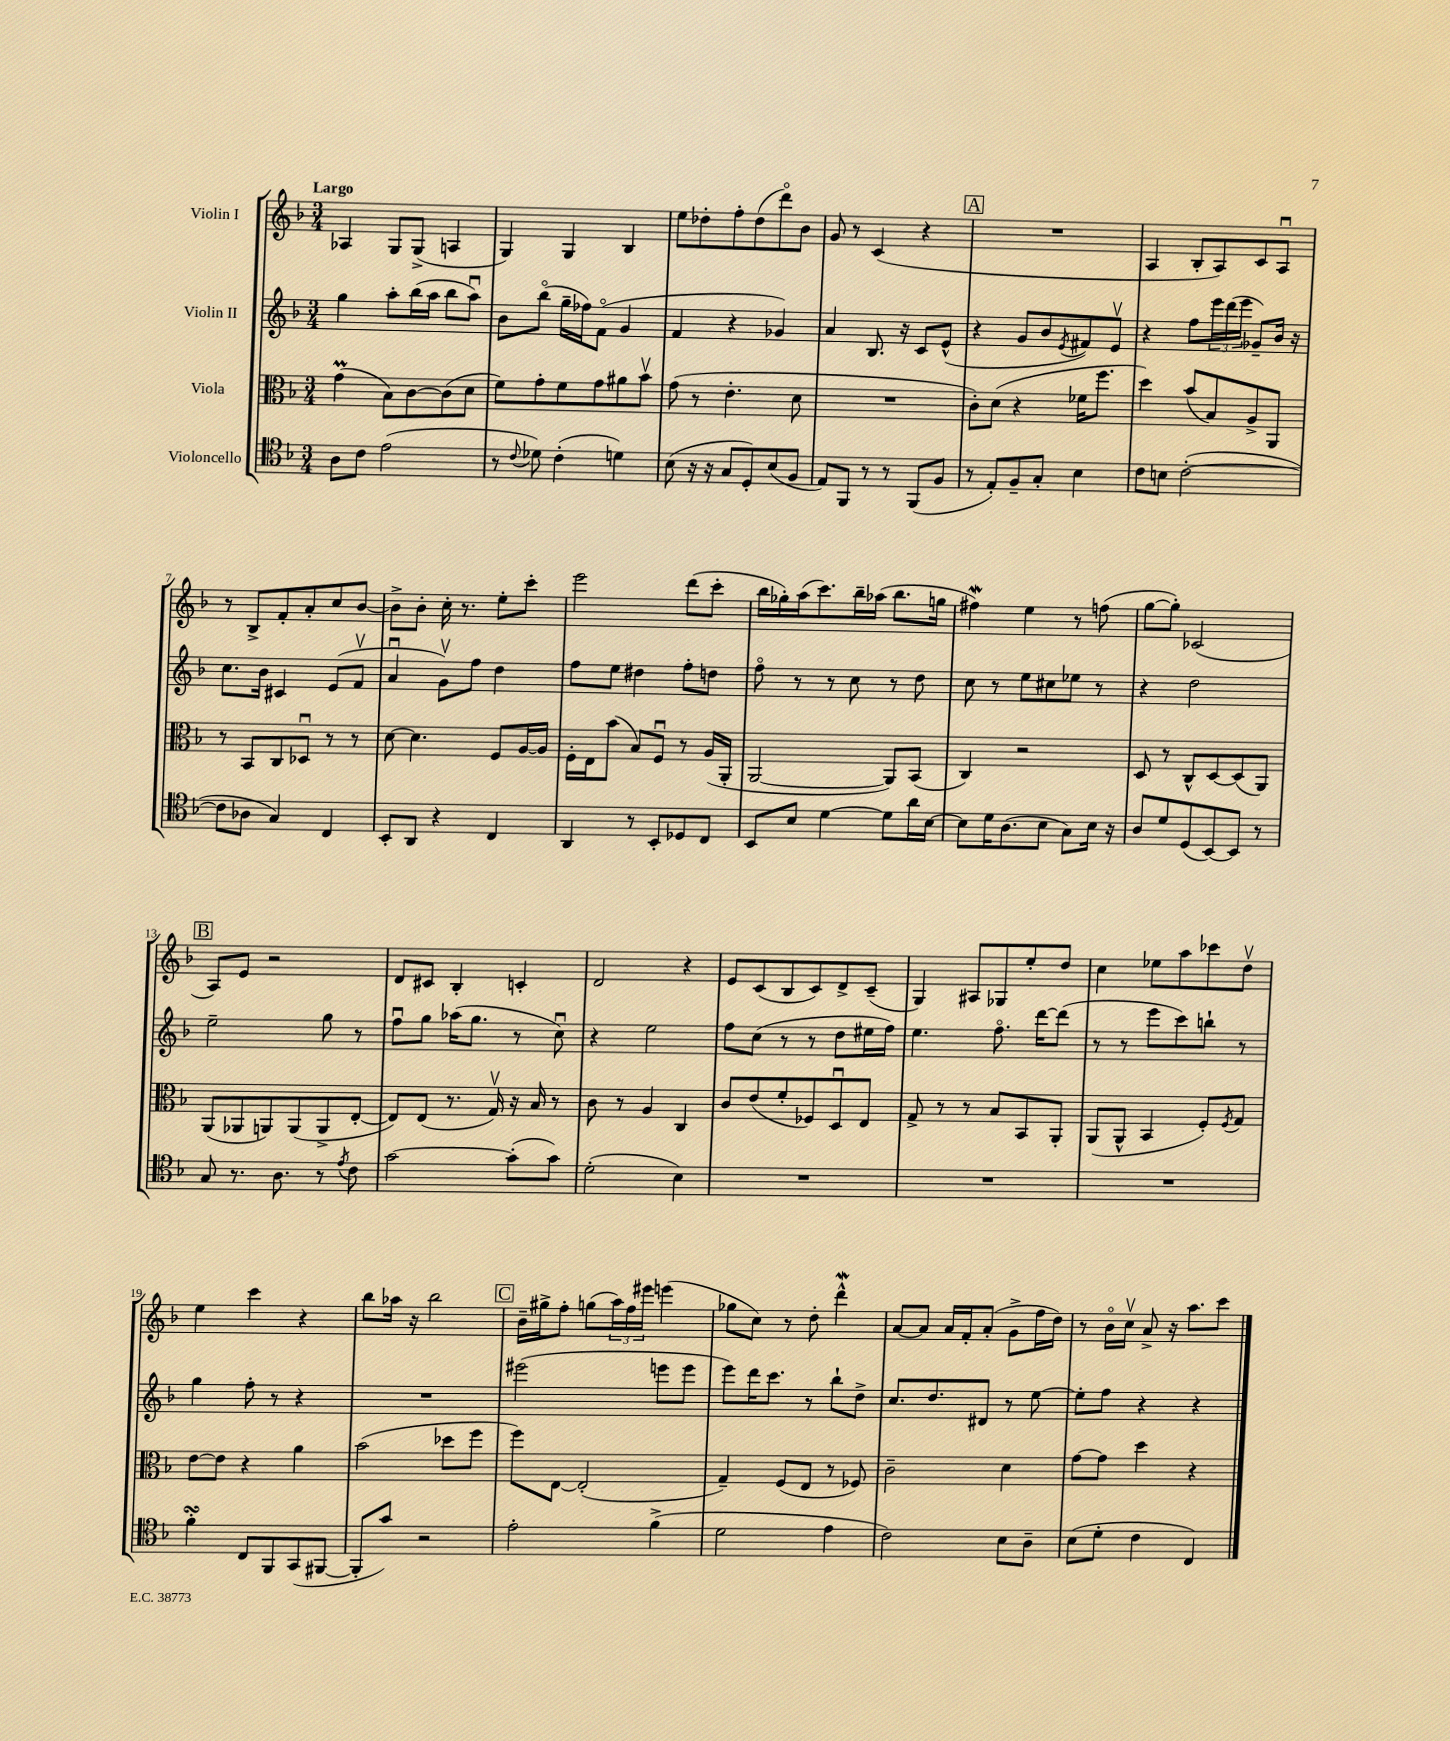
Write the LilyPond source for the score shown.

<<
\new StaffGroup <<
\new Staff = "s0" \with { instrumentName = "Violin I" } {
    \clef treble \key f \major \numericTimeSignature \time 3/4 \tempo "Largo"
    aes4 g8 g8->( a4 |
    g4) g4 bes4 |
    e''8 des''8-. f''8-. des''8( d'''8\flageolet) bes'8 |
    g'8 r8 c'4( r4 |
    \mark \markup { \box "A" } R2. |
    a4 bes8-. a8) c'8 a8\downbow |
    r8 bes8-> f'8-. a'8-. c''8 bes'8~ |
    bes'8-> bes'8-. c''16-. r8. e''8-. c'''8-. |
    e'''2 d'''8( c'''8-. |
    bes''16 ges''16-.) a''16( c'''8.) bes''16-- aes''16( bes''8. g''16 |
    fis''4\mordent) e''4 r8 f''8( |
    g''8~ g''8-.) ces'2( |
    \mark \markup { \box "B" } a8) e'8 r2 |
    d'8 cis'8 bes4-. c'4-. |
    d'2 r4 |
    e'8 c'8( bes8 c'8) d'8-> c'8--( |
    g4) ais8 ges8 e''8-. d''8 |
    c''4 ees''8 a''8 ces'''8 d''8\upbow |
    e''4 c'''4 r4 |
    bes''8 aes''16 r16 bes''2 |
    \mark \markup { \box "C" } bes'16-- gis''16-> f''8-. g''8( \tuplet 3/2 { a''16) f''16 eis'''16 } e'''4( |
    ges''8 c''8) r8 d''8-. d'''4-^\mordent |
    a'8~ a'8 a'16 f'16-. a'8-.( g'8-> f''16 d''16) |
    r8 bes'16\flageolet c''16\upbow a'8-> r16 a''8. c'''8 \bar "|." |
}
\new Staff = "s1" \with { instrumentName = "Violin II" } {
    \clef treble \key f \major \numericTimeSignature \time 3/4
    g''4 a''8-. bes''16( a''16 bes''8 a''8\downbow) |
    bes'8 bes''8\flageolet( g''16-- fes''16) f'8\flageolet( g'4 |
    f'4 r4 ges'4) |
    a'4 bes8. r16 c'8 e'8-^( |
    \mark \markup { \box "A" } r4 g'8 bes'8 \acciaccatura { e'8 } fis'8) e'8\upbow |
    r4 f''8 \tuplet 3/2 { e'''16 d'''16( e'''16 } ges'8--) bes'16 r16 |
    c''8. bes'16 cis'4 e'8( f'8\upbow |
    a'4\downbow g'8\upbow) f''8 d''4 |
    f''8 e''8 dis''4 f''8-. d''8 |
    f''8\flageolet r8 r8 c''8 r8 d''8 |
    c''8 r8 e''8 cis''8 ees''8 r8 |
    r4 d''2 |
    \mark \markup { \box "B" } e''2-- g''8 r8 |
    f''8\downbow g''8 aes''16( g''8. r8 c''8\downbow) |
    r4 e''2 |
    f''8 c''8( r8 r8 d''8 eis''16 f''16) |
    e''4. f''8.\flageolet d'''16~ d'''8( |
    r8 r8 e'''8 c'''8) b''8-! r8 |
    g''4 f''8-. r8 r4 |
    R2. |
    \mark \markup { \box "C" } eis'''2( e'''8 e'''8 |
    e'''8) d'''16 c'''8. r8 bes''8-! d''8-> |
    c''8. d''8. dis'8 r8 e''8~ |
    e''8-. f''8 r4 r4 \bar "|." |
}
\new Staff = "s2" \with { instrumentName = "Viola" } {
    \clef alto \key f \major \numericTimeSignature \time 3/4
    g'4\prall( bes8) c'8~ c'8( d'8 |
    f'8) g'8-. f'8 g'8 ais'8 bes'8\upbow |
    g'8( r8 e'4.-. d'8 |
    R2. |
    \mark \markup { \box "A" } c'8-.) d'8( r4 fes'16 f''8. |
    d''4) bes'8( bes8) a8-> a,8 |
    r8 bes,8 c8 des8\downbow r8 r8 |
    d'8~ d'4. f8 a16~ a16 |
    f16-. e16 bes'8( bes8) f8\downbow r8 a16( a,16-. |
    a,2~ a,8) bes,8( |
    c4) r2 |
    d8 r8 c8-^ d8~ d8( a,8) |
    \mark \markup { \box "B" } a,8( aes,8 a,8) a,8( a,8-> e8~-. |
    e8) e8( r8. g16\upbow) r16 bes16 r8 |
    c'8 r8 a4 c4 |
    c'8 e'8( f'8-. fes8) d8\downbow e8 |
    g8-> r8 r8 bes8 bes,8 a,8-. |
    a,8( a,8-^ bes,4 f8-.) \acciaccatura { f8 } g8 |
    e'8~ e'8 r4 a'4 |
    bes'2( des''8 f''8 |
    \mark \markup { \box "C" } f''8) e8~ e2-.( |
    g4--) f8( e8 r8 fes8) |
    c'2-- d'4 |
    g'8~ g'8 d''4 r4 \bar "|." |
}
\new Staff = "s3" \with { instrumentName = "Violoncello" } {
    \clef tenor \key f \major \numericTimeSignature \time 3/4
    a8 c'8 e'2( |
    r8 \appoggiatura { c'8 } des'8) c'4-.( d'4) |
    bes8( r16 r16 g8 d8-.) bes8( f8 |
    e8) f,8 r8 r8 f,8( f8 |
    \mark \markup { \box "A" } r8 e8-.) f8-- g8-. bes4 |
    c'8 b8 c'2~-.( |
    c'8 aes8 g4) c4 |
    bes,8-. a,8 r4 c4 |
    a,4 r8 bes,8-. des8 c8 |
    bes,8 bes8 d'4~ d'8 a'16 bes16~ |
    bes8 d'16 a8.( bes8 g8) bes16 r16 |
    a8 d'8 d8( bes,8~) bes,8 r8 |
    \mark \markup { \box "B" } g8 r8. a8. r8 \acciaccatura { e'8 } c'8 |
    g'2~ g'8-.( g'8) |
    d'2-.( bes4) |
    R2. |
    R2. |
    R2. |
    f'4-.\turn c8 f,8 g,8( fis,8~ |
    fis,8-. g'8) r2 |
    \mark \markup { \box "C" } e'2-. f'4->( |
    d'2 e'4 |
    c'2) bes8 a8-- |
    bes8( d'8-. c'4 c4) \bar "|." |
}
>>
>>
